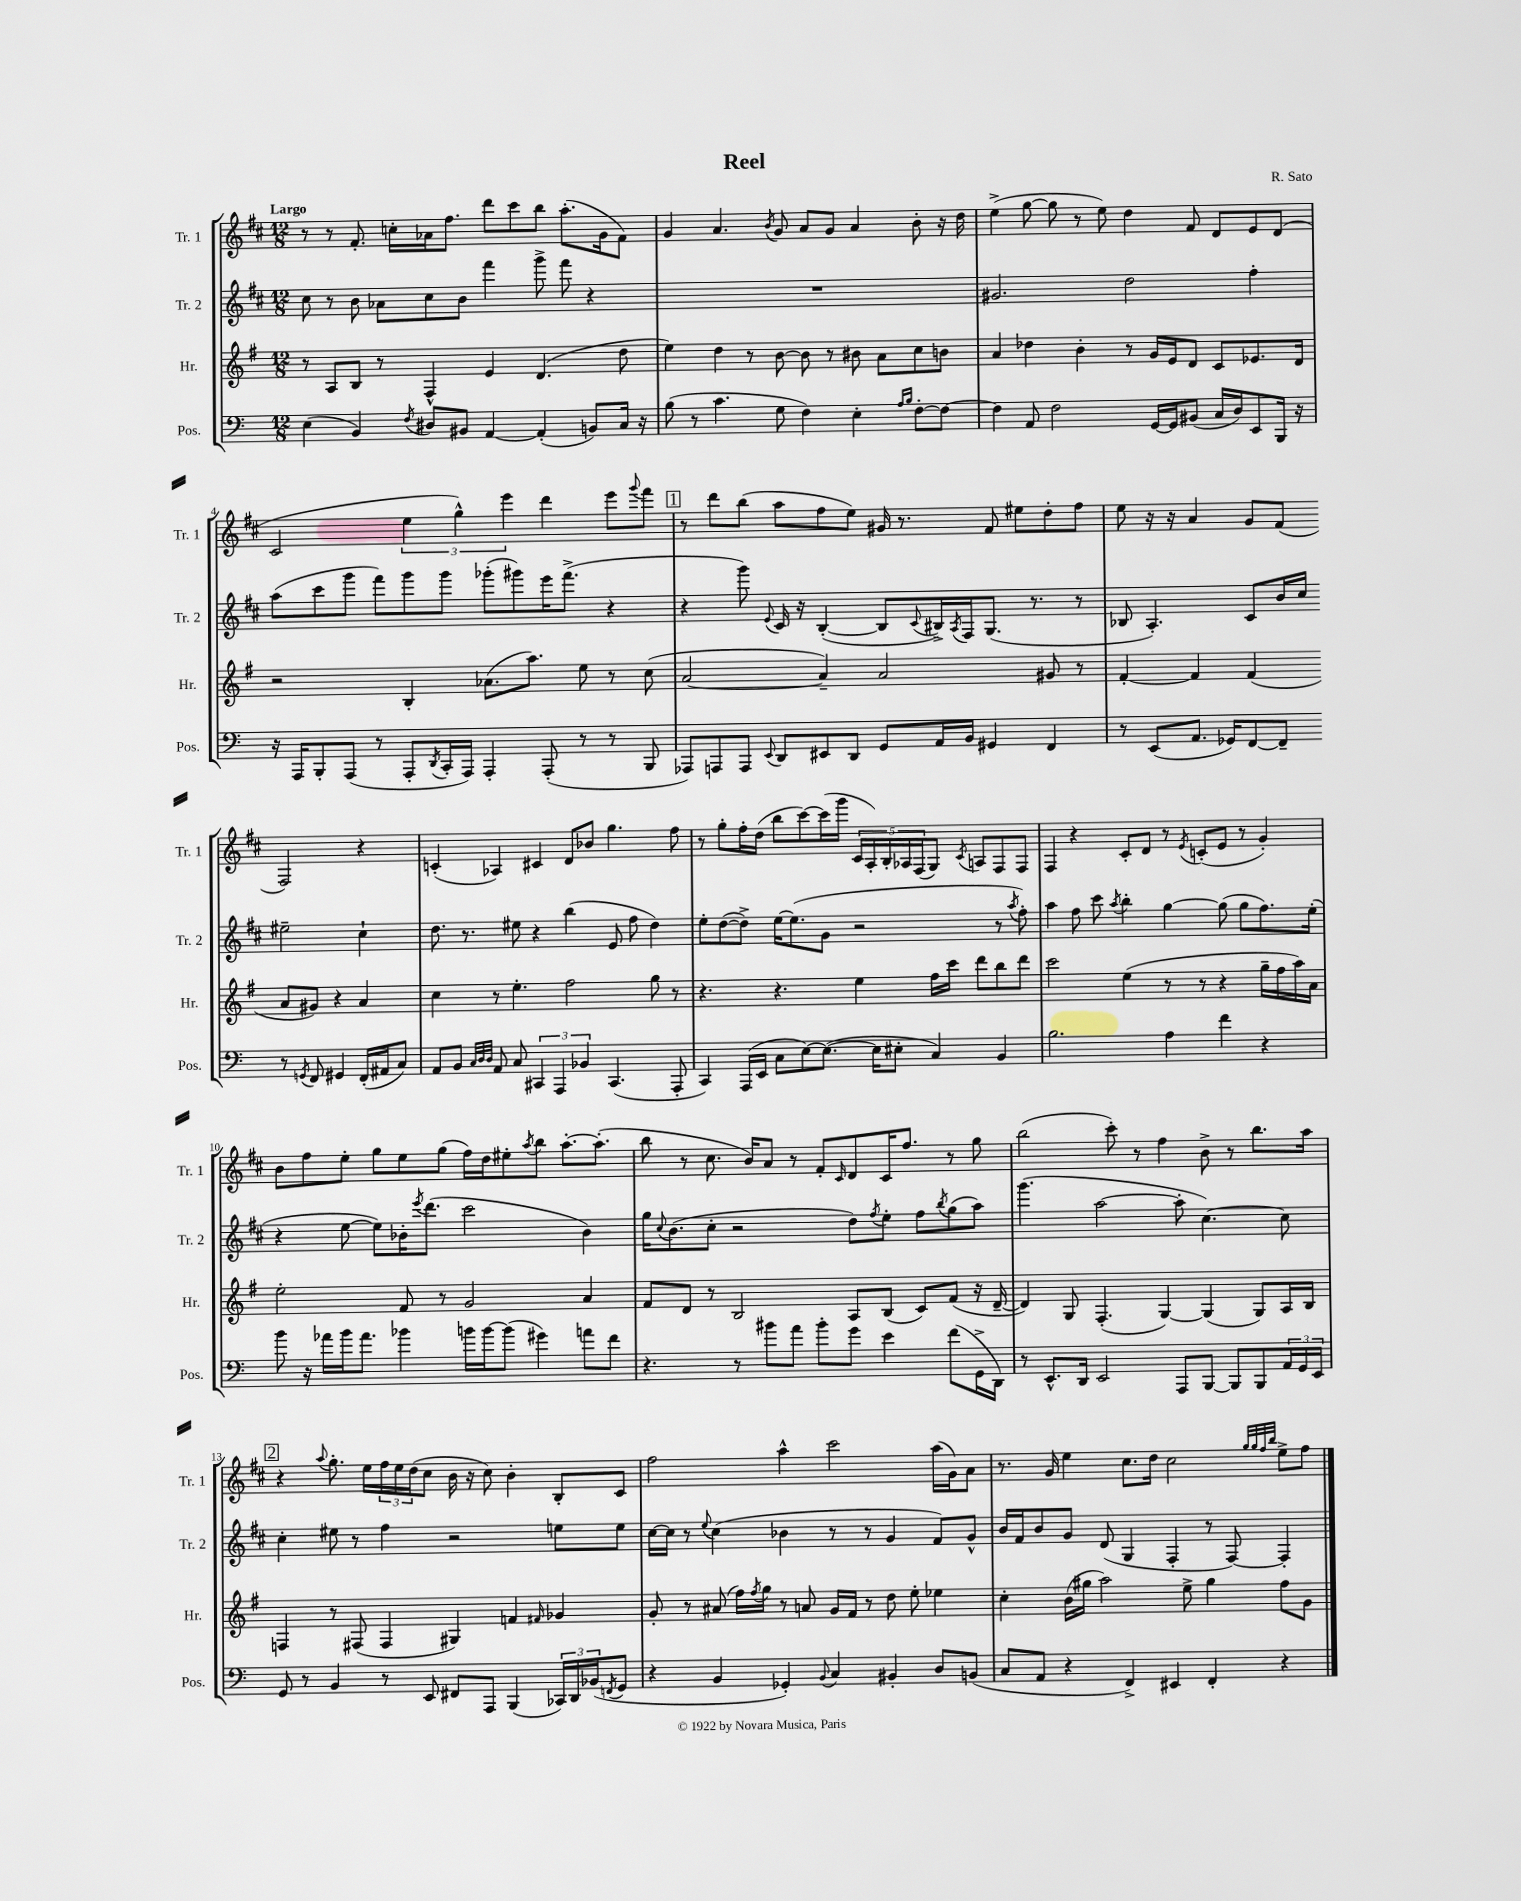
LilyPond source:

\header { title = "Reel" composer = "R. Sato" }
<<
\new StaffGroup <<
\new Staff = "s0" \with { instrumentName = "Tr. 1" shortInstrumentName = "Tr. 1" } {
    \clef treble \key d \major \numericTimeSignature \time 12/8 \tempo "Largo"
    r8 r8 fis'8.-. c''16-. aes'16 fis''8. d'''8 cis'''8 b''8 a''8.-.( g'16 fis'8) |
    g'4 a'4. \acciaccatura { b'8 } g'8 a'8 g'8 a'4 b'8-. r16 d''16 |
    e''4->( g''8~ g''8 r8 e''8) d''4 fis'8 d'8 e'8 d'8( |
    cis'2 \tuplet 3/2 { e''4 g''4-^) e'''4 } d'''4 e'''8 \appoggiatura { g'''8 } fis'''8 |
    \mark \markup { \box "1" } r8 d'''8 b''8( a''8 fis''8 e''8) gis'16 r8. fis'8 eis''8 d''8-. fis''8 |
    e''8 r16 r16 a'4 g'8 fis'8( fis2) r4 |
    c'4-.( aes4) cis'4 d'8 bes'8 g''4. fis''8 |
    r8 g''8-. fis''16-. d''16( b''8 cis'''8~) cis'''16( g'''16 \tuplet 5/4 { cis'16 a16-.) b16-. aes16 fis16( } g8) \acciaccatura { cis'8 } a8 fis8 fis8 |
    fis4 r4 cis'8-. d'8 r8 \acciaccatura { e'8 } c'8-.( e'8 r8 g'4-.) |
    b'8 fis''8 e''8-. g''8 e''8 g''8( fis''16) d''16 eis''8-. \acciaccatura { a''8 } b''8 a''8.~-. a''8.-.( |
    b''8 r8 cis''8. b'16) a'8 r8 fis'8-. \grace { cis'16 } d'8 cis'16 fis''8. r8 g''8 |
    b''2( cis'''8-.) r8 fis''4 b'8-> r8 b''8. a''16 |
    \mark \markup { \box "2" } r4 \appoggiatura { a''8 } g''8.-. e''16 \tuplet 3/2 { fis''16 e''16 d''16( } cis''8 b'16 r16 cis''8) b'4-. b8-. cis'8 |
    fis''2 a''4-^ cis'''2 a''16( g'16) a'8 |
    r8. g'16 e''4 cis''8. d''16 cis''2 \grace { g''32 g''32 fis''32 b''32 } e''8-> fis''8 \bar "|." |
}
\new Staff = "s1" \with { instrumentName = "Tr. 2" shortInstrumentName = "Tr. 2" } {
    \clef treble \key d \major \numericTimeSignature \time 12/8
    cis''8 r8 b'8 aes'8 cis''8 b'8 fis'''4 g'''8-> fis'''8 r4 |
    R1. |
    gis'2. d''2 fis''4-. |
    a''8( cis'''8 g'''8 fis'''8) g'''8 g'''8 ges'''8-.( gis'''8) e'''16 fis'''8.->( r4 |
    \mark \markup { \box "1" } r4 g'''8) \appoggiatura { e'8 } cis'16 r16 b4~-.( b8 \appoggiatura { cis'8 } bis16->) \acciaccatura { a8 } fis16 g8.( r8. r8 |
    bes8 a4.-.) cis'8 b'16 cis''16 eis''2-- cis''4-! |
    d''8. r8. eis''8 r4 b''4( e'8 fis''8 d''4) |
    e''8-. d''8~( d''8->) e''16~ e''8.( g'8 r2 r8 \acciaccatura { a''8 } fis''8-.) |
    a''4 fis''8 cis'''8 \acciaccatura { a''8 } b''4-. g''4~ g''8( g''8 fis''8.) e''16-.( |
    r4 e''8~ e''8) bes'16-. \acciaccatura { e'''8 } d'''8.( cis'''2 bes'4) |
    g''16 \appoggiatura { cis''8 } b'8.( cis''8-. r2 d''8) \acciaccatura { fis''8 } e''8-. fis''8 \acciaccatura { b''8 } g''8( a''8) |
    g'''4.( a''2~ a''8-. cis''4.~) cis''8 |
    \mark \markup { \box "2" } cis''4-. eis''8 r8 fis''4 r2 e''8 e''8 |
    cis''16~ cis''16 r8 \appoggiatura { e''8 } cis''4( bes'4 r8 r8 g'4 fis'8) g'8-^ |
    b'16 fis'16 b'8 g'8 d'8( g4 fis4-. r8 fis8~) fis4-. \bar "|." |
}
\new Staff = "s2" \with { instrumentName = "Hr." shortInstrumentName = "Hr." } {
    \clef treble \key g \major \numericTimeSignature \time 12/8
    r8 a8 b8 r8 fis4-^ e'4 d'4.( d''8 |
    e''4) d''4 r8 b'8~ b'8 r8 bis'8 a'8 c''8 b'8 |
    a'4 des''4 b'4-. r8 g'16 e'16 d'8 c'8 ees'8. d'16 |
    r2 b4-. aes'8.( a''8.) e''8 r8 c''8( |
    \mark \markup { \box "1" } a'2~ a'4--) a'2 gis'8 r8 |
    fis'4~-. fis'4 fis'4( a'8 gis'8) r4 a'4 |
    c''4 r8 e''4.-. fis''2 g''8 r8 |
    r4. r4. e''4 fis''16 c'''16 d'''8 b''8 d'''8 |
    c'''2 e''4( r8 r8 r4 g''16-- fis''16 a''16) a'16 |
    e''2-. fis'8 r8 g'2 a'4 |
    fis'8 d'8 r8 b2 a8 b8( c'8) fis'8( r16 d'16~-- |
    d'4) g8 fis4.-.( g4~) g4( g8) a16 b16 |
    \mark \markup { \box "2" } f4 r8 fis8( fis4 gis4) f'4 \grace { fis'16 } ges'4 |
    g'8-. r8 ais'8( fis''16) \acciaccatura { fis''8 } g''16 r8 a'8 g'16 fis'16 r8 d''8 e''8-. ees''4 |
    c''4-. b'16( gis''16 a''2) e''8-> gis''4 fis''8 g'8 \bar "|." |
}
\new Staff = "s3" \with { instrumentName = "Pos." shortInstrumentName = "Pos." } {
    \clef bass \key c \major \numericTimeSignature \time 12/8
    e4( b,4) \acciaccatura { f8 } dis8 bis,8 a,4~ a,4-.( b,8) c16 r16 |
    b8( r8 c'4. g8 f4) e4-. \grace { a16 b16 } f8~-. f8~ |
    f4 a,8 f2 g,16~ g,16 bis,8( c16 d16) e,8 b,,16 r16 |
    r16 a,,16 b,,8-. a,,8( r8 a,,8-. \acciaccatura { d,8 } c,16-. a,,16) a,,4-. a,,8-.( r8 r8 b,,8 |
    \mark \markup { \box "1" } aes,,8) a,,8 a,,8 \appoggiatura { e,8 } d,8 eis,8 d,8 g,8 a,16 b,16 gis,4 f,4 |
    r8 e,8( a,8. ges,16) f,8~ f,8-- r8 \acciaccatura { g,8 } f,8 gis,4 f,16-.( ais,16 c8) |
    a,8 b,8 \grace { c32 d32 d32 } a,8 c8 \tuplet 3/2 { cis,4 a,,4 bes,4 } cis,4.( a,,8-. |
    c,4) a,,16( e,16 c8 e8~) e8.~( e16 eis8-. c4) b,4 |
    b2. a4 f'4 r4 |
    b'8 r16 aes'16 b'16 aes'8. bes'4 b'16 b'16~ b'8( gis'4) a'8 f'8 |
    r4. r8 bis'8 a'8 bis'8-. g'8 e'4 f'8( g,16-> d,16) |
    r8 e,8.-^ d,16 e,2 a,,8 b,,8~ b,,8 b,,8 \tuplet 3/2 { a,16 g,16 e,16 } |
    \mark \markup { \box "2" } g,8 r8 b,4 r8 e,8 fis,8 a,,8 b,,4( \tuplet 3/2 { ces,16) d,16 bes,16( } \acciaccatura { f,8 } g,8 |
    r4 b,4 ges,4-.) \appoggiatura { b,8 } c4 bis,4-. d8 b,8( |
    c8 a,8 r4 f,4->) eis,4 f,4-. r4 \bar "|." |
}
>>
>>
